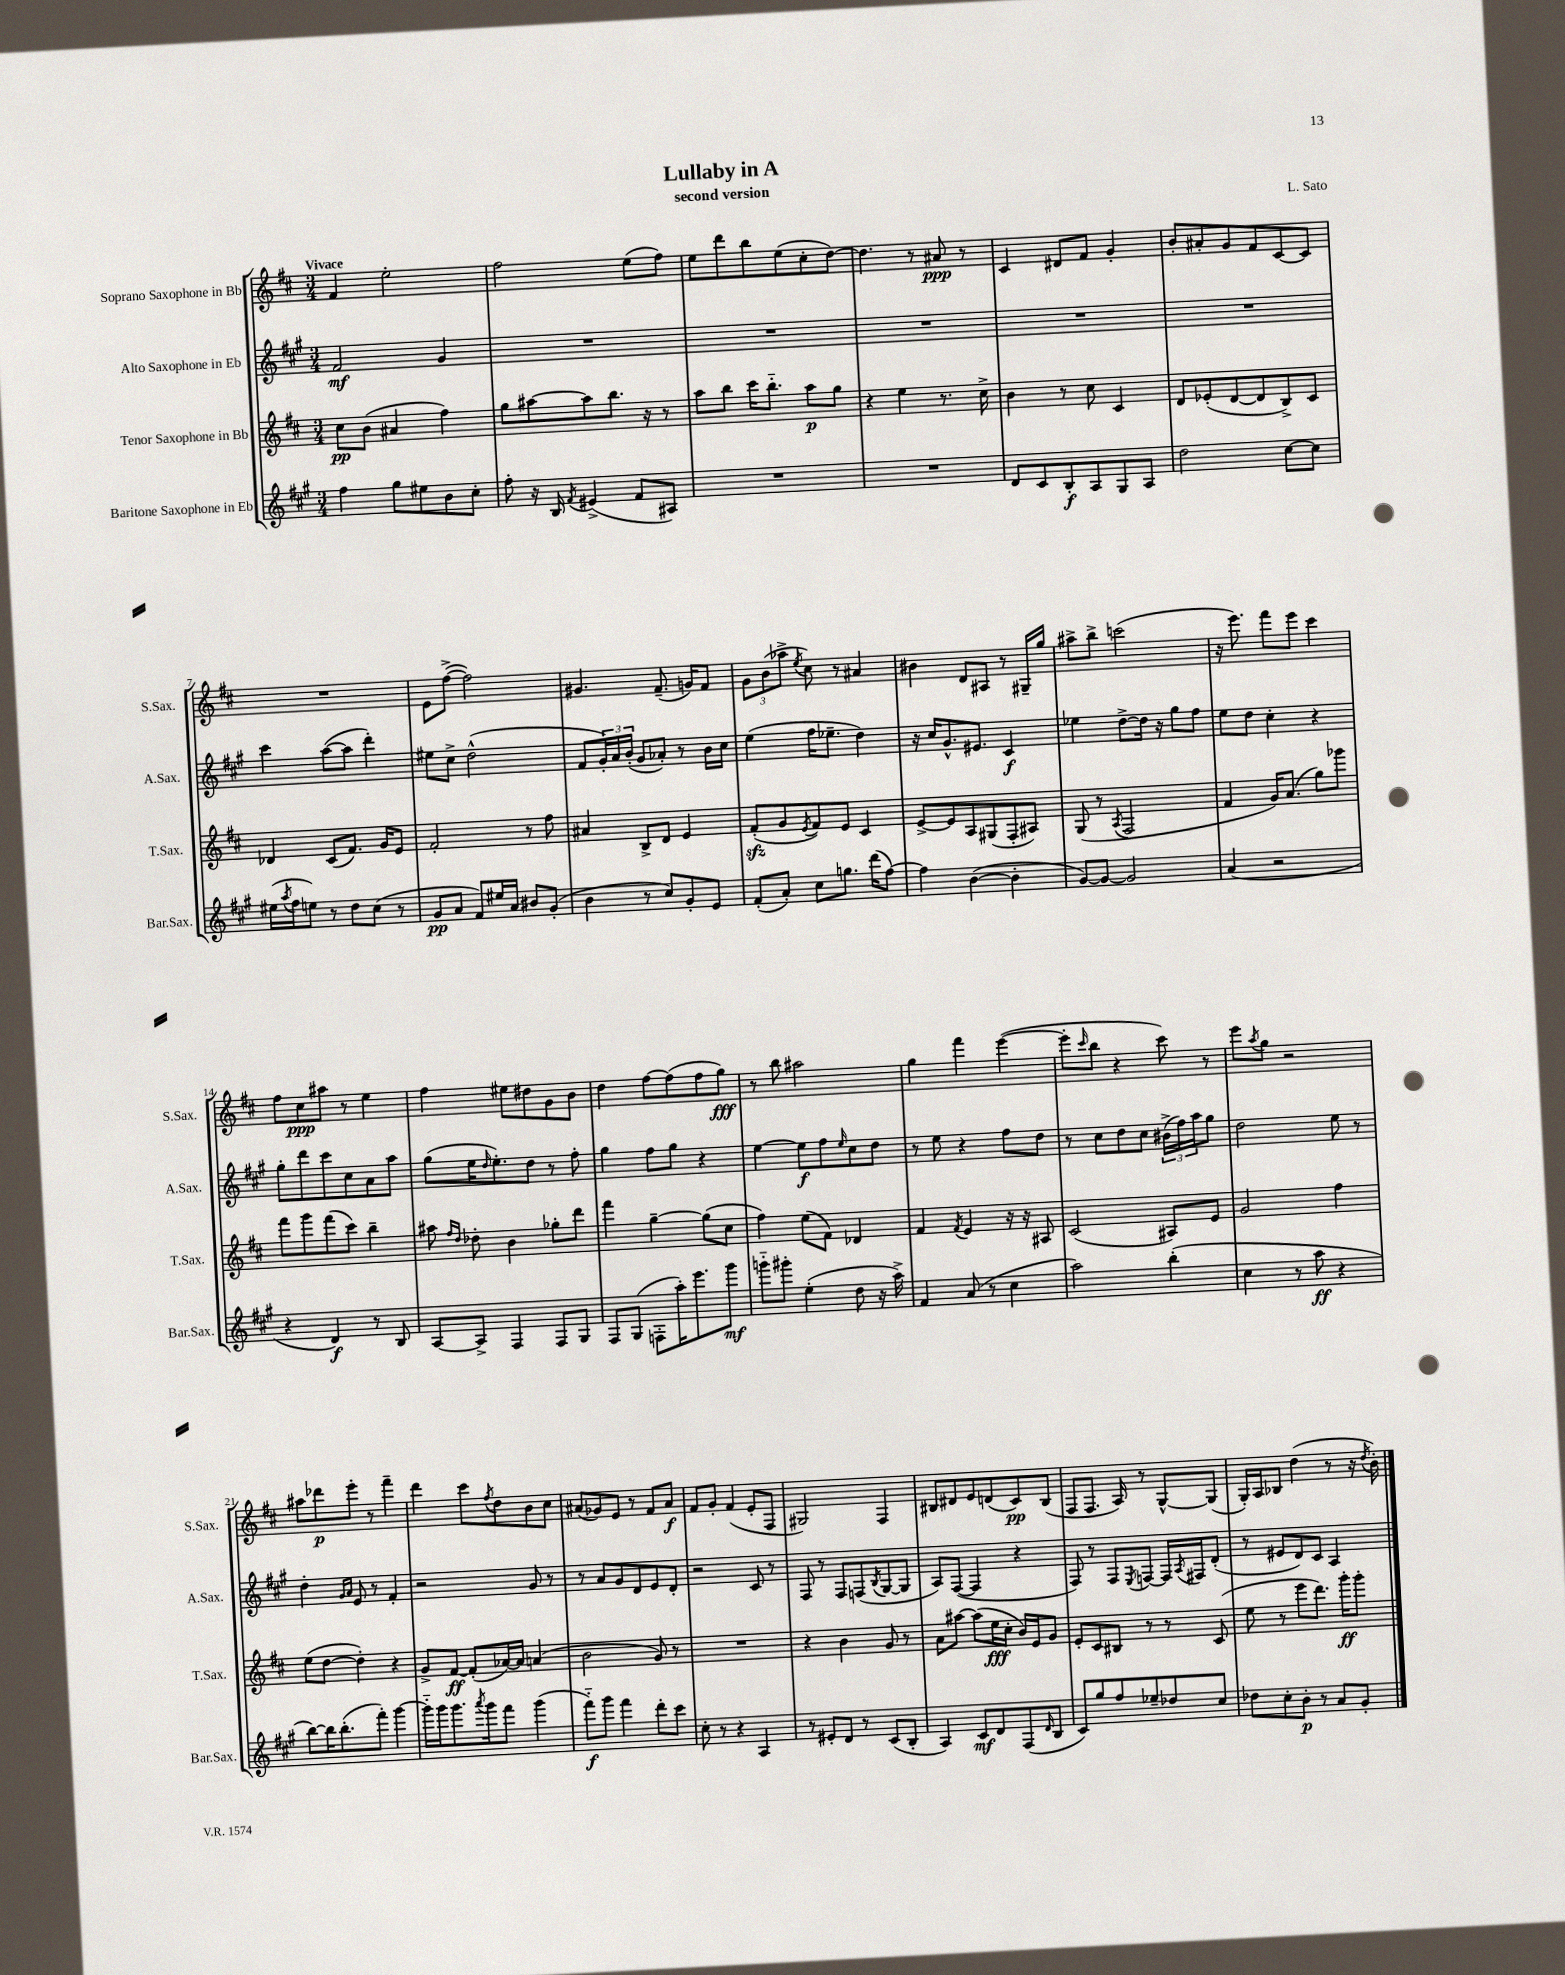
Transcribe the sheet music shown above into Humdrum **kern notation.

**kern	**kern	**kern	**kern
*staff4	*staff3	*staff2	*staff1
*clefG2	*clefG2	*clefG2	*clefG2
*k[f#c#g#]	*k[f#c#]	*k[f#c#g#]	*k[f#c#]
*M3/4	*M3/4	*M3/4	*M3/4
4ff#\	8cc#\L	2f#/	4f#/
.	(8b\J	.	.
8gg#\L	4a#/	.	2ee'\
8ee#\	.	.	.
8b\	4ff#\)	4g#/	.
8cc#'\J	.	.	.
=	=	=	=
8ff#'\	8gg\L	2.r	2ff#\
16r	[8aa#\	.	.
16B/	.	.	.
8qf#/	.	.	.
(4e#^/	8aa#\]	.	.
.	8.bb\J	.	.
8f#/L	.	.	(8ee\L
.	16r	.	.
8A#/J)	8r	.	8ff#\J)
=	=	=	=
2.r	8aa\L	2.r	8ee\L
.	8bb\J	.	8ddd\
.	16ccc#\LK	.	8bb\
.	8.bb'~\J	.	.
.	.	.	(8ee\
.	8aa\L	.	8cc#'\
.	8gg\J	.	[8dd\J)
=	=	=	=
2.r	4r	2.r	4.dd\]
.	4ee\	.	.
.	.	.	8r
.	8.r	.	8a#/
.	.	.	8r
.	16cc#^\	.	.
=	=	=	=
8d/L	4b\	2.r	4c#/
8c#/	.	.	.
8B'/	8r	.	8d#/L
8A/	8cc#\	.	8f#/J
8G#/	4c#/	.	4g'/
8A/J	.	.	.
=	=	=	=
2dd\	8d/L	2.r	8b'/L
.	(8e-'/	.	8a#'/
.	[8d/	.	8g/
.	8d/]	.	8f#/
[8cc#\L	8B^/)	.	[8c#/
8cc#\]J	8c#/J	.	8c#/]J
=	=	=	=
(16ee#\LL	4d-/	4ccc#\	2.r
8qaa/	.	.	.
16ff#\J	.	.	.
8ee\J)	.	.	.
8r	(8c#/L	([8aa\L	.
8dd\L	8.f#/J)	8aa\]J	.
(8cc#\J	.	4ddd'\)	.
.	16g/LK	.	.
8r	8e/J	.	.
=	=	=	=
8g#/L	2f#'/	8ee#\L	8e\L
8a/J	.	8cc#^\J	([8ff#^\J
8f#/L)	.	(2dd^^\	2ff#\])
16ee#/L	.	.	.
16a/JJ	.	.	.
8b#/L	8r	.	.
(8g#'/J	8ff#\	.	.
=	=	=	=
4b\	4a#/	8f#/L	4.g#/
.	.	24g#'/L)	.
.	.	24a/	.
.	.	(24b'/JJ	.
8r	8B^/L	8g#/L	.
8cc#/L)	8d/J	8a-'/J)	(8.f#~/
8g#'/	4e/	8r	.
.	.	.	16g/LK)
8e/J	.	16b\LL	8f#/J
.	.	16cc#\JJ	.
=	=	=	=
(8f#'/L	(8f#'/L	(4ee\	12g\L
.	.	.	(12b\
8a'/J)	8g/	.	.
.	.	.	12aa-^\J
.	8qe/	.	8qee/
8cc#\L	8f#/)	16ff#\LK	8cc#\)
.	.	8.ee-~\J	.
8.gg\J	8e/J	.	8r
.	4c#/	4dd\)	4a#/
(16ddd\LK	.	.	.
[8ff#\J)	.	.	.
=	=	=	=
4ff#\]	[8e^/L	16r	4b#\
.	.	16cc#/LK	.
.	8e/]	8.g#^^/	.
([4b\	8A/	.	8d/L
.	.	8.e#/J	.
.	(8G#/	.	8A#/J
4b'\]	8F#'/	4c#/	8r
.	8A#/J)	.	16G#~/LL
.	.	.	16gg/JJ
=	=	=	=
[8g#/L)	(8G/	4ee-\	8aa#^\L
8g#/_J	8r	.	8bb^\J
.	8qA/	.	.
2g#/]	2F#/	[8dd^\L	(2ccc\
.	.	16dd\]Jk	.
.	.	16r	.
.	.	8gg#\L	.
.	.	8ff#\J	.
=	=	=	=
(4a/	4f#/	8ee\L	16r
.	.	.	8.eee\)
.	.	8dd\J	.
2r	16g/LK)	4cc#'\	8fff#\L
.	(8.a/J	.	.
.	.	.	8eee\J
.	8gg\L)	4r	4ccc#\
.	8ggg-\J	.	.
=	=	=	=
4r	8fff#\L	8gg#'\L	8ff#\L
.	8ggg\	8ddd\	8cc#\
4d/)	(8fff#\	8ccc#\	8aa#\J
.	8ccc#\J)	8cc#\	8r
8r	4bb~\	8a\	4ee\
8B/	.	8aa\J	.
=	=	=	=
[8A/L	8aa#\	(8gg#\L	4ff#\
.	16qqff#/LL	.	.
.	16qqdd/JJ	.	.
8A^/]J	8dd-'\	16ee\K	.
.	.	16qqdd/	.
.	.	8.ee'\)	.
4F#/	4b\	.	8ee#\L
.	.	8dd\J	8dd#\
8F#/L	8gg-'\L	8r	8g\
8G#/J	8ddd\J	8ff#'\	8b\J
=	=	=	=
8F#/L	4fff#\	4gg#\	4dd\
(8G#/J	.	.	.
8F'\L	[4gg~\	8ff#\L	[8ff#\L
16aa'\K)	.	8gg#\J	(8ff#\]
8.eee\	.	.	.
.	(8gg\]L	4r	8ff#\
8ggg#\J	8cc#\J	.	8gg\J)
=	=	=	=
8ggg'~\L	4ff#\)	[4ee\	8r
8ggg#'\J	.	.	8bb\
(4ee'\	(8ee\L	8ee\]L	2aa#\
.	8f#\J)	8ff#\	.
.	.	16qqee/	.
8dd\	4d-/	8cc#\	.
16r	.	8dd\J	.
16aa^\)	.	.	.
=	=	=	=
4f#/	4f#/	8r	4gg\
.	.	8ee\	.
.	8qf#/	.	.
(8a/	4e/	4r	4fff#\
8r	.	.	.
4cc#\	16r	8ff#\L	([4eee\
.	16r	.	.
.	8A#/	8dd\J	.
=	=	=	=
2aa\)	(2c#/	8r	8eee'\]L
.	.	.	16qqccc#/
.	.	8cc#\L	8bb\J
.	.	8dd\	4r
.	.	8cc#\J	.
(4bb'\	8A#/L)	(24b#^\LL	8ccc#\)
.	.	24ff#\)	.
.	.	24aa\J	.
.	8e/J	8gg#\J	8r
=	=	=	=
4cc#\	2g/	2dd\	8eee\L
.	.	.	8qaa/
.	.	.	8gg\J
8r	.	.	2r
8aa\	.	.	.
4r	4ff#\	8ee\	.
.	.	8r	.
=	=	=	=
[8bb\L)	(8ee\L	4dd'\	8aa#\L
16bb\]K	[8dd\J	.	8ddd-\
(8.bb'\	.	.	.
.	.	16qqg#/LL	.
.	.	16qqa/JJ	.
.	4dd'\])	8e/	8eee'\J
8fff#'\J)	.	8r	8r
[4ggg#\	4r	4f#'/	4fff#~\
=	=	=	=
16ggg#'~\]LL	8g^/L	2r	4ddd\
16ggg#\J	.	.	.
8.ggg#\	[8f#/J	.	.
.	(8f#'/]L	.	8ccc#\L
8qaaa/	.	.	.
16ggg#\k	.	.	.
.	.	.	8qff#/
8fff#\J	[16a-/L)	.	8dd\
.	16a-/]JJ	.	.
(4ggg#\	(4a/	8g#/	8b\
.	.	8r	8cc#\J
=	=	=	=
8fff#'~\L)	2b\	8r	(8a#/L
8ggg#\J	.	8a/L	8g-/)
4fff#\	.	8g#/	8e/J
.	.	8d/	8r
8ddd'\L	8g/)	8e/	8f#/L
8ccc#\J	8r	8d'/J	8a#/J
=	=	=	=
8cc#'\	2.r	2r	8f#/L
8r	.	.	8g'/J
4r	.	.	(4f#/
4A/	.	8c#/	8e'/L
.	.	8r	8F#/J
=	=	=	=
8r	4r	8F#/	2G#/)
8e#'/L	.	8r	.
8d/J	4b\	8F#/L	.
8r	.	(8F/	.
.	.	8qB/	.
(8c#/L	8g/	[8G#/	4F#/
8B'/J	8r	8G#/]J	.
=	=	=	=
4A/)	8a\L	8A/L)	8B#/L
.	[8aa#\J	([8F#/J	8d#/
8c#/L	(8aa#\]L	4F#/]	8e/
8d/	16ee\L	.	(8d/
.	16cc#'\JJ	.	.
(8F#/	16b/LL)	4r	8c#/)
.	16e/J	.	.
16qqd/	.	.	.
8B/J	8g/J	.	(8B#/J
=	=	=	=
8c#/L)	8e'/L	8F#/)	8F#/L
8gg#/	8c#/	8r	8.F#/J
8ff#/	8B#/J	8F#/L	.
.	.	.	16A/)
.	.	8qE/	.
8ee-~/	8r	[8F/J	8r
8dd-/	8r	16F/]LL	[8G^^/L
.	.	8qA/	.
.	.	16F#/J	.
8cc#/J	(8c#/	(8d'/J	(8G/]J
=	=	=	=
8dd-\L	8ee\	8r	16G'/LL)
.	.	.	16A/J
8cc#'\	8r	8e#/L	8B-/J
8b'\J	8eee\L	8d/)	(4dd\
8r	8.ddd\J)	8c#/J	.
8a/L	.	4A/	8r
.	16ggg'\LK	.	.
8g#'/J	8ggg'\J	.	16r
.	.	.	8qdd/
.	.	.	16b'\)
==	==	==	==
*-	*-	*-	*-
